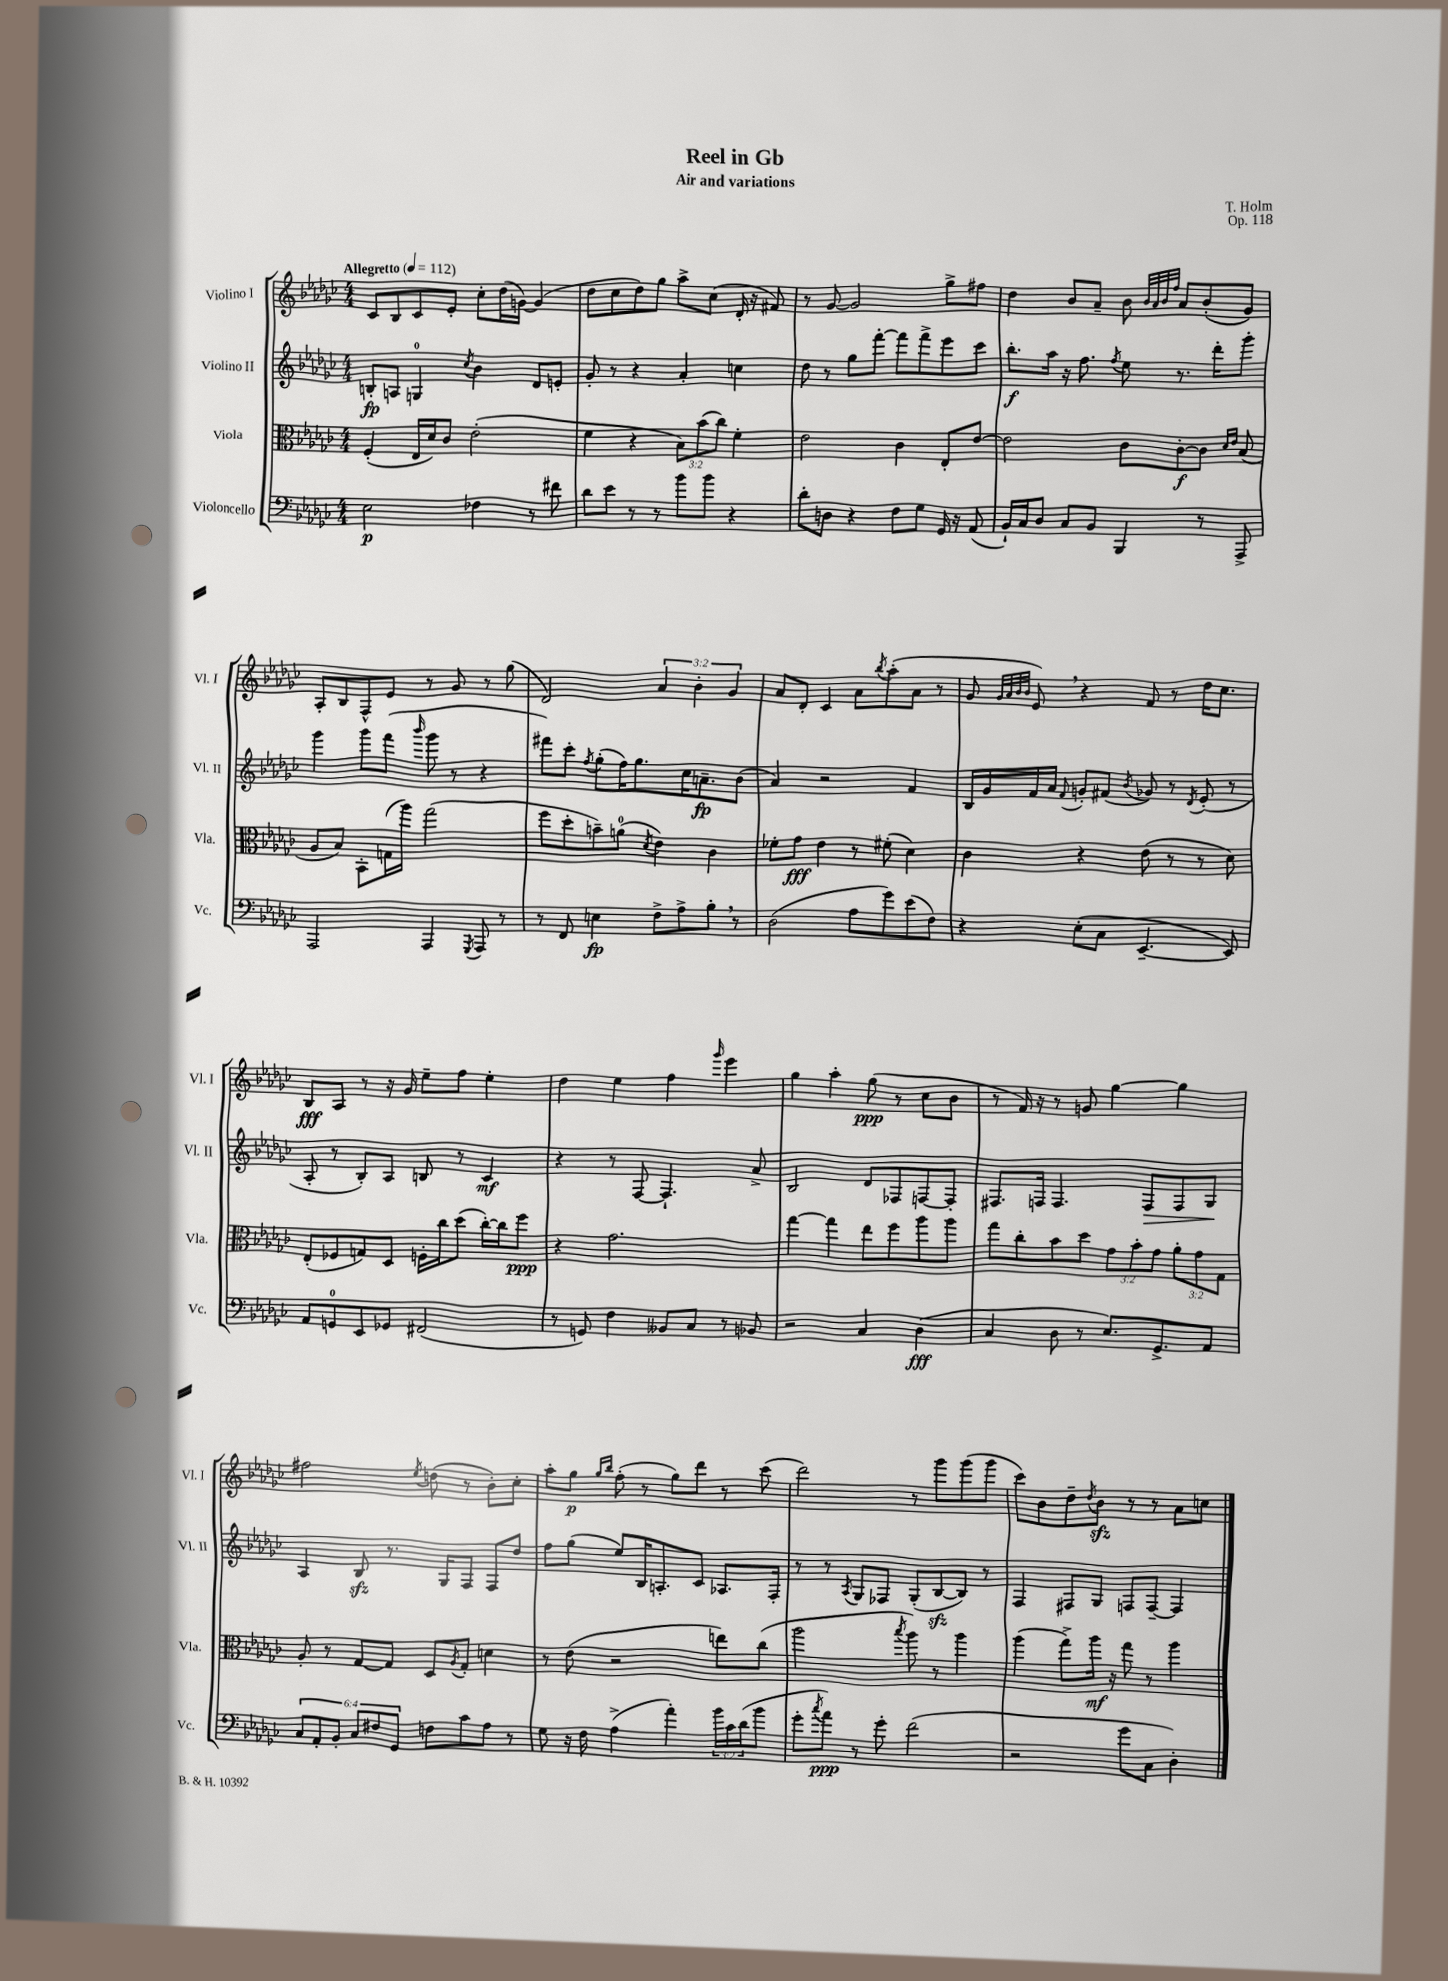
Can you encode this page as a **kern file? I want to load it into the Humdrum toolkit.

**kern	**kern	**kern	**kern
*staff4	*staff3	*staff2	*staff1
*clefF4	*clefC3	*clefG2	*clefG2
*k[b-e-a-d-g-c-]	*k[b-e-a-d-g-c-]	*k[b-e-a-d-g-c-]	*k[b-e-a-d-g-c-]
*M4/4	*M4/4	*M4/4	*M4/4
*MM112	*MM112	*MM112	*MM112
2E-	(4F'	8B'	8c-
.	.	8A	8B-
.	16E-	4G	8c-
.	16d-)	.	.
.	8c-	.	8e-'
.	.	8qcc-	.
4F-	(2e-'	4b-	8cc-'
.	.	.	(16dd-
.	.	.	[16g)
8r	.	8d-	(4g]
8f#	.	8e'	.
=	=	=	=
8d-	4f	8g-'	8dd-
8e-	.	8r	8cc-
8r	4r	4r	8dd-)
8r	.	.	8gg-
8b-	12B-)	4a-'	8aa-^
.	(12b-	.	.
8b-	.	.	(8cc-
.	12cc-)	.	.
4r	4f'	4cc	16d-'
.	.	.	16r
.	.	.	8f#)
=	=	=	=
8d-'	2e-	8dd-	8r
8D	.	8r	[8g-
4r	.	8gg-	2g-]
.	.	[8fff'	.
8F	4c-	8fff]	.
8G-	.	8fff^	.
16GG-	8E-'	8eee-	8gg-^
16r	.	.	.
(8AA-	[8e-	8ccc-	8ff#
=	=	=	=
16BB-`)	2e-]	8.bb-'	4dd-
16C-	.	.	.
8D-	.	.	.
.	.	16aa-	.
8C-	.	16r	8b-
.	.	8.ff	.
8BB-	.	.	8a-~
.	.	8qff	.
4BBB-	8c-	8ee-	8b-
.	.	.	32qqb-
.	.	.	32qqa-
.	.	.	32qqb-
.	.	.	32qqff
.	[8c-'	8.r	8a-
8r	8c-]	.	(8b-'
.	.	16ddd-'	.
.	16qqd-	.	.
.	16qqe-	.	.
8AAA-^	(8B-	8ggg-'	8g-)
=	=	=	=
2AAA-	8A-	4ggg-	8A-'
.	8B-)	.	8B-
.	8BB-'	8ggg-	8F^^
.	(16G	(8fff	8e-
.	16aa-)	.	.
.	.	16qqbbb-	.
4AAA-	(2gg-	8ggg-	8r
.	.	8r	8g-
8qGGG-	.	.	.
8AAA-	.	4r	8r
8r	.	.	(8gg-
=	=	=	=
8r	8ff	8fff#)	2d-)
8FF	8dd-'	8ccc-'	.
.	.	8qff	.
4E	8b~)	(8gg-'	.
.	(8a	16ff)	.
.	.	8.gg-	.
.	8qd-	.	.
8F^	4e-)	.	6a-
8A-^	.	16cc-	.
.	.	.	6b-'
.	.	8.a~	.
8B-'	4c-	.	.
.	.	.	6g-
8r	.	(8b-	.
=	=	=	=
(2D-	8f-'	4a-)	8a-
.	8g-	.	8d-'
.	4e-	2r	4c-
8A-	8r	.	8a-
.	.	.	8qbb-
8g-)	(8f#'	.	(8aa-'
(8e-	4d-)	4f	8a-
8F)	.	.	8r
=	=	=	=
4r	4c-	16B-	8g-
.	.	16g-	.
.	.	.	32qqg-
.	.	.	32qqa-
.	.	.	32qqb-
.	.	.	32qqb-
.	.	16f	8e-)
.	.	16a-	.
.	.	8qqf	.
(8E-'	4r	8g'	4r
8C-	.	(8f#	.
.	.	8qb-	.
[4.EE-~	(8e-	8g-)	8f
.	8r	8r	8r
.	.	8qd-	.
.	8r	(8e-'	16dd-
.	.	.	8.cc-
8EE-])	8d-)	8r	.
=	=	=	=
8AA-	(8E-'	8A-'	8B-
8GG	8F-	8r	8A-
8EE-	8G)	8B-')	8r
8GG-	8D-	8A-	16r
.	.	.	16g-
(2FF#	16F'	8B	8ee-~
.	16cc-	.	.
.	(8dd-	8r	8ff
.	[16cc-')	4c-	4ee-'
.	16cc-]	.	.
.	8ff	.	.
=	=	=	=
8r	4r	4r	4dd-
8GG)	.	.	.
4F	2.g-	8r	4ee-
.	.	[8F	.
8BB--	.	4.F`]	4ff
8C-	.	.	.
.	.	.	16qqggg-
8r	.	.	4eee-
8BB-	.	8a-^	.
=	=	=	=
2r	[4gg-	2B-	4gg-
.	4gg-]	.	4aa-'
4C-	8ee-	8d-	(8gg-
.	8ff	8F-	8r
(4D-	8aa-	[8F	8cc-
.	8aa-	8F']	8b-
=	=	=	=
4C-	8gg-	8.F#	8r
.	8cc-'	.	16f)
.	.	16F	16r
8D-	8b-	4.F	8r
8r	8dd-	.	8g
8.E-)	12g-	.	[4gg-
.	12b-'	.	.
.	.	8F	.
.	12g-	.	.
8.GG-^	.	.	.
.	12a-'	8F	4gg-]
.	12g-	.	.
8AA-	.	8G-	.
.	12G-	.	.
=	=	=	=
12C-	8A-'	4A-	2ff#
12AA-'	.	.	.
.	8r	.	.
12BB-'	.	.	.
12C-	[8G-	8B-	.
12F#	.	.	.
.	8G-]	8.r	.
12GG-	.	.	.
.	.	.	8qee-
8F	8D-	.	(8dd
.	.	16G-	.
.	8qA-	.	.
8c-	8G-'	8F	8r
8A-	4d	8F	8b-')
8r	.	8dd-	8cc-'
=	=	=	=
8G-	8r	8ff	8aa-'
16r	(8e-	(8gg-	8gg-
16F	.	.	.
.	.	.	16qqgg-
.	.	.	16qqbb-
(4A-^	2r	8ee-)	(8ff'
.	.	16B-	8r
.	.	8.A'	.
4a-')	.	.	8gg-)
.	.	8c-	8ddd-
24b-	8ee)	8.A-	8r
24c-	.	.	.
(24d-	.	.	.
8b-	(8cc-	.	(8ccc-
.	.	16F'	.
=	=	=	=
8g-'	2aa-	8r	2ddd-)
8qcc-	.	.	.
8a-)	.	8r	.
.	.	8qA-	.
8r	.	8G-	.
8g-'	.	8F-	.
.	8qbb-	.	.
(2f	8aa-)	(8G-'	8r
.	8r	[8B-	8ggg-
.	4aa-	8B-])	(8ggg-
.	.	8r	8ggg-
=	=	=	=
2r	(4aa-	4F	8ccc-)
.	.	.	8b-
.	8gg-^)	8F#	8dd-~
.	.	.	8qdd-
.	16aa-	8G-	8b-
.	16r	.	.
8g-	8gg-	8F	8r
8C-	8r	[8F~	8r
4D-')	4aa-	4F]	8a-
.	.	.	8cc
==	==	==	==
*-	*-	*-	*-
